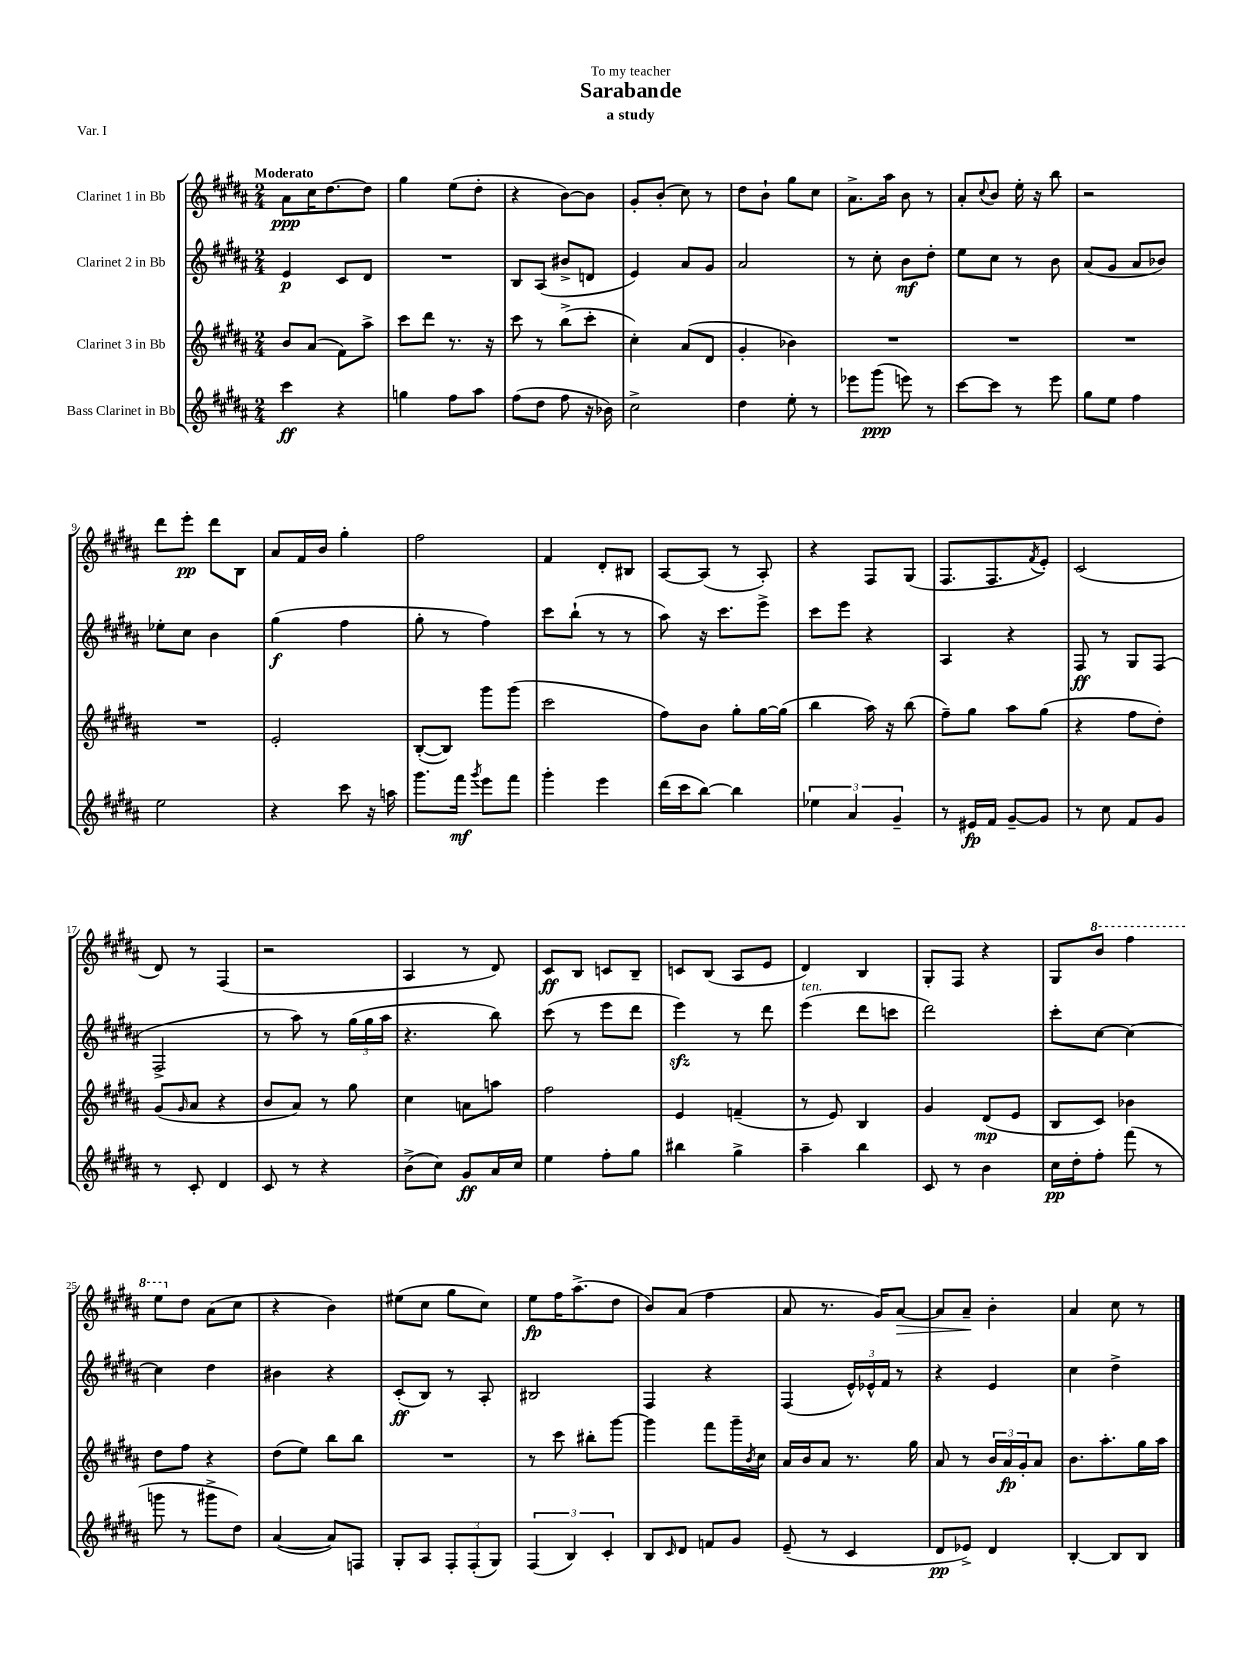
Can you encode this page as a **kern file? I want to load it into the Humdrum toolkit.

**kern	**kern	**kern	**kern
*staff4	*staff3	*staff2	*staff1
*clefG2	*clefG2	*clefG2	*clefG2
*k[f#c#g#d#a#]	*k[f#c#g#d#a#]	*k[f#c#g#d#a#]	*k[f#c#g#d#a#]
*M2/4	*M2/4	*M2/4	*M2/4
4ccc#	8b	4e	8a#
.	(8a#	.	16cc#
.	.	.	[8.dd#
4r	8f#)	8c#	.
.	8aa#^	8d#	8dd#]
=	=	=	=
4gg	8ccc#	2r	4gg#
.	8ddd#	.	.
8ff#	8.r	.	(8ee
8aa#	.	.	8dd#'
.	16r	.	.
=	=	=	=
(8ff#	8ccc#	8B	4r
8dd#	8r	(8A#	.
8ff#	(8bb^	8b#^	[8b)
16r	8ccc#'	8d	8b]
16b-)	.	.	.
=	=	=	=
2cc#^	4cc#')	4e)	8g#'
.	.	.	(8b'
.	(8a#	8a#	8cc#)
.	8d#	8g#	8r
=	=	=	=
4dd#	4g#'	2a#	8dd#
.	.	.	8b`
8ee'	4b-)	.	8gg#
8r	.	.	8cc#
=	=	=	=
8eee-	2r	8r	8.a#^
(8ggg#	.	8cc#'	.
.	.	.	16aa#
8eee)	.	8b	8b
8r	.	8dd#'	8r
=	=	=	=
[8ccc#	2r	8ee	8a#'
.	.	.	8qqcc#
8ccc#]	.	8cc#	8b
8r	.	8r	16ee'
.	.	.	16r
8eee	.	8b	8bb
=	=	=	=
8gg#	2r	(8a#	2r
8ee	.	8g#	.
4ff#	.	8a#	.
.	.	8b-)	.
=	=	=	=
2ee	2r	8ee-'	8ddd#
.	.	8cc#	8eee'
.	.	4b	8ddd#
.	.	.	8B
=	=	=	=
4r	2e'	(4gg#	8a#
.	.	.	16f#
.	.	.	16b
8ccc#	.	4ff#	4gg#'
16r	.	.	.
16aa	.	.	.
=	=	=	=
8.ggg#	([8B'	8gg#'	2ff#
.	8B])	8r	.
16fff#	.	.	.
8qggg#	.	.	.
8eee	8ggg#	4ff#)	.
8fff#	(8ggg#	.	.
=	=	=	=
4ggg#'	2ccc#	8ccc#	4f#
.	.	(8bb`	.
4eee	.	8r	8d#'
.	.	8r	8B#
=	=	=	=
(16ddd#	8ff#)	8aa#)	[8A#
16ccc#	.	.	.
[8bb)	8b	16r	(8A#]
.	.	8.ccc#	.
4bb]	8gg#'	.	8r
.	[16gg#	8eee^	8A#')
.	(16gg#]	.	.
=	=	=	=
6ee-	4bb	8ccc#	4r
.	.	8eee	.
6a#	.	.	.
.	16aa#)	4r	8F#
.	16r	.	.
6g#~	.	.	.
.	(8bb	.	(8G#
=	=	=	=
8r	8ff#~)	4A#	8.F#
16e#	8gg#	.	.
16f#	.	.	8.F#
[8g#~	8aa#	4r	.
.	.	.	8qf#
8g#]	(8gg#	.	8e')
=	=	=	=
8r	4r	8F#	(2c#
8cc#	.	8r	.
8f#	8ff#	8G#	.
8g#	8dd#')	(8F#	.
=	=	=	=
8r	(8g#	2F#^	8d#)
.	16qqg#	.	.
8c#'	8a#	.	8r
4d#	4r	.	(4F#
=	=	=	=
8c#	8b	8r	2r
8r	8a#)	8aa#)	.
4r	8r	8r	.
.	8gg#	(24gg#	.
.	.	24gg#	.
.	.	24aa#	.
=	=	=	=
(8b^	4cc#	4.r	4A#
8cc#)	.	.	.
8g#	8a	.	8r
16a#	8aa	8bb)	8d#)
16cc#	.	.	.
=	=	=	=
4ee	2ff#	(8ccc#	8c#
.	.	8r	8B
8ff#'	.	8eee	8c
8gg#	.	8ddd#	8B~
=	=	=	=
4bb#	4e	4eee)	8c
.	.	.	(8B
4gg#^	(4f~	8r	8A#
.	.	8ddd#	8e
=	=	=	=
4aa#~	8r	(4eee	4d#)
.	8e)	.	.
4bb	4B	8ddd#	4B
.	.	8ccc	.
=	=	=	=
8c#	4g#	2ddd#)	8G#'
8r	.	.	8F#
4b	(8d#	.	4r
.	8e	.	.
=	=	=	=
16cc#	8B	8ccc#'	8G#
16dd#'	.	.	.
8ff#'	8c#)	[8cc#	8bb
(8fff#	4b-	4cc#_	4fff#
8r	.	.	.
=	=	=	=
8ggg	8dd#	4cc#]	8eee
8r	8ff#	.	8dd#
8ggg#^	4r	4dd#	(8a#
8dd#)	.	.	8cc#
=	=	=	=
([4a#	(8dd#	4b#	4r
.	8ee)	.	.
8a#])	8bb	4r	4b)
8F	8bb	.	.
=	=	=	=
8G#'	2r	(8c#'	(8ee#
8A#	.	8B)	8cc#
12F#'	.	8r	8gg#
(12F#'	.	.	.
.	.	8A#'	8cc#)
12G#)	.	.	.
=	=	=	=
(6F#	8r	2B#	8ee
.	8ccc#	.	16ff#
6B)	.	.	.
.	.	.	(8.aa#^
.	8bb#'	.	.
6c#'	.	.	.
.	[8ggg#	.	8dd#
=	=	=	=
8B	4ggg#]	4F#	8b)
16qqc#	.	.	.
8d#	.	.	(8a#
8f	8fff#	4r	4ff#
8g#	16ggg#~	.	.
.	8qb	.	.
.	16cc#	.	.
=	=	=	=
(8e~	16a#	(4F#	8a#
.	16b	.	.
8r	8a#	.	8.r
4c#	8.r	24e^^)	.
.	.	24e-^^	.
.	.	.	16g#)
.	.	24f#	.
.	.	8r	[8a#
.	16gg#	.	.
=	=	=	=
8d#	8a#	4r	8a#]
8e-^)	8r	.	8a#~
4d#	24b	4e	4b'
.	24a#	.	.
.	24g#'	.	.
.	8a#	.	.
=	=	=	=
[4B'	8.b	4cc#	4a#
.	8.aa#'	.	.
8B]	.	4dd#^	8cc#
8B	16gg#	.	8r
.	16aa#	.	.
==	==	==	==
*-	*-	*-	*-
